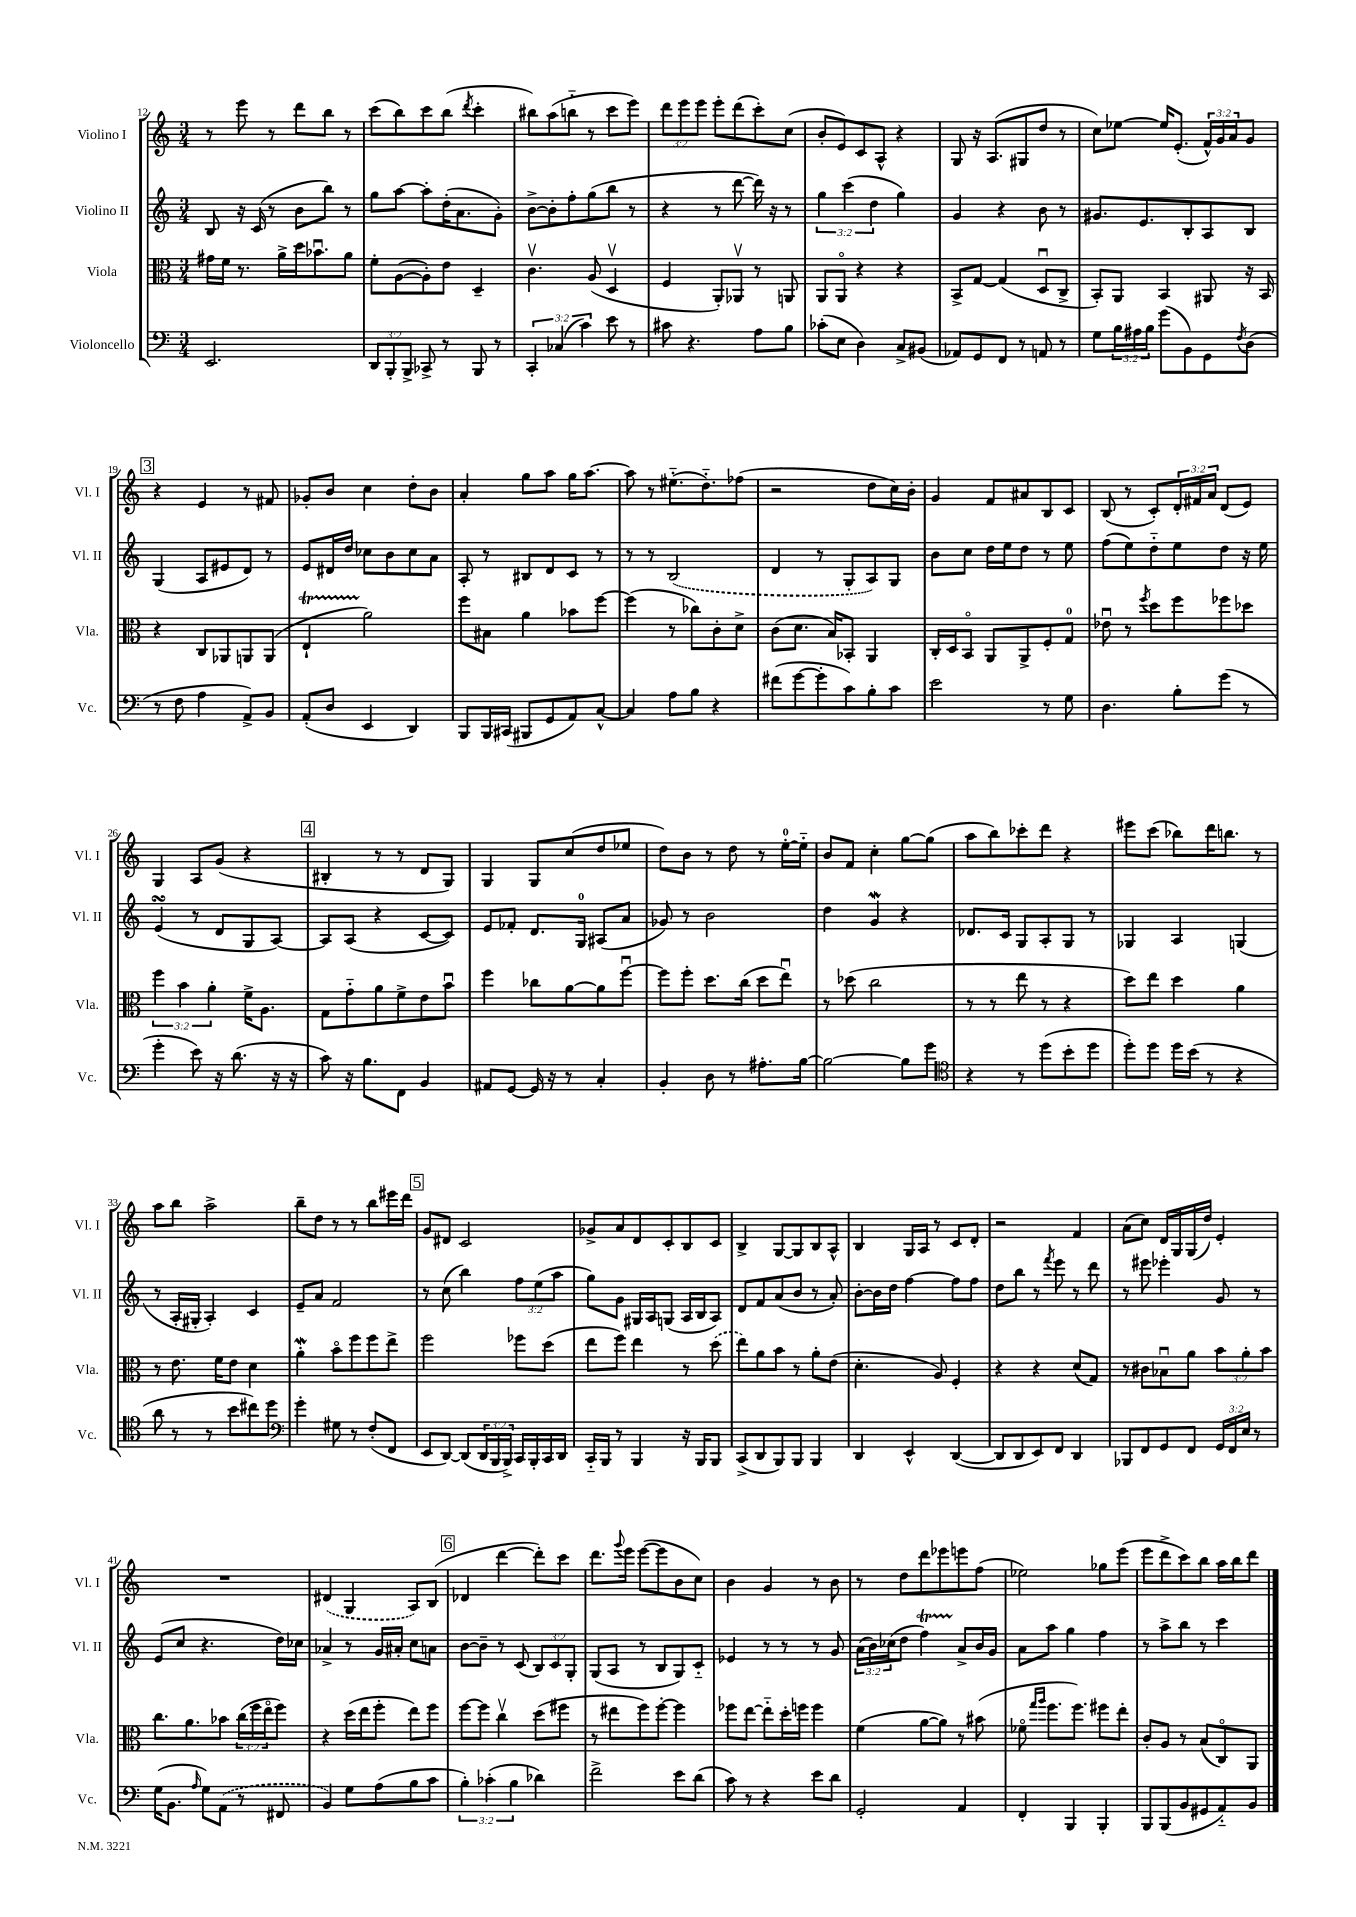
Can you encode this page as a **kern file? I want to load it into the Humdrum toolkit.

**kern	**kern	**kern	**kern
*part4	*part3	*part2	*part1
*staff4	*staff3	*staff2	*staff1
*I"Violoncello	*I"Viola	*I"Violino II	*I"Violino I
*I'Vc.	*I'Vla.	*I'Vl. II	*I'Vl. I
*clefF4	*clefC3	*clefG2	*clefG2
*k[]	*k[]	*k[]	*k[]
*M3/4	*M3/4	*M3/4	*M3/4
=12	=12	=12	=12
2.EE/	16g#X\LL	8B/	8r
.	16f\JJ	.	.
.	8.r	16r	8eee\
.	.	(16c/	.
.	.	8r	8r
.	16a^\LL	.	.
.	16dd\J	8b\L	8ddd\L
.	8.b-Xu\	.	.
.	.	8bb\J)	8bb\J
.	8a\J	8r	8r
=13	=13	=13	=13
12DD/L	8f'\L	8gg\L	(8ccc\L
12BBB'/	.	.	.
.	([8A\	[8aa\J	8bb\)
12BBB^/J	.	.	.
8CC-X^/	8A'\])	8aa'\L]	8ccc\
8r	8e\J	(16dd'\K	(8bb\J
.	.	8.a\	.
.	.	.	8qddd/
8BBB/	4D~/	.	4ccc'\
8r	.	8g'\J)	.
=14	=14	=14	=14
6CC'/	4.cv\	[8b^\L	8bb#X\L)
.	.	8b'\]	(8aa\
(6C-X/	.	.	.
.	.	8ff'\	8bbn\J
6c\)	.	.	.
.	(8A/	(8gg\	8r
8e\	4Dv/	8bb\J	8ccc\L
8r	.	8r	8eee\J)
=15	=15	=15	=15
8c#X\	4F/	4r	12ddd\L
.	.	.	12eee\
4.r	.	.	.
.	.	.	12eee\J
.	8AA'/L)	8r	8eee'\L
.	8AA-Xv/J	[8ddd\	(8ddd\
8A\L	8r	16ddd\])	8ccc'\)
.	.	16r	.
8B\J	8AAn/	8r	(8cc\J
=16	=16	=16	=16
(8c-X'\L	8AA/L	6gg\	8b'/L
8E\J	8AA/J	.	8e/)
.	.	(6ccc\	.
4D\)	4r	.	8c/
.	.	6dd\	.
.	.	.	8A^^/J
8C^/L	4r	4gg\)	4r
(8BB#X/J	.	.	.
=17	=17	=17	=17
8AA-X/L)	8BB^/L	4g/	8G/
8GG/	[8G/J	.	16r
.	.	.	(8.A/L
8FF/J	(4G/]	4r	.
8r	.	.	8G#X/
8AAn/	8Du/L	8b\	8dd/J
8r	8C^/J	8r	8r
=18	=18	=18	=18
8G\L	8BB'/L)	8.g#X/L	8cc\L)
24B\L	8AA/J	.	[8ee-X\J
24A#X\	.	.	.
.	.	8.e/	.
24B\JJ	.	.	.
(8g\L	4BB/	.	16ee-/KL]
.	.	.	(8.e'/J
8BB\)	.	8B'/	.
8GG\	8AA#X/	8A/	24f^^/LL)
.	.	.	24g/
.	.	.	24a/J
8qF/	.	.	.
(8D\J	16r	8B/J	8g/J
.	16BB/	.	.
!!LO:LB:g=z
!!LO:REH:place=s1:t=3
=19	=19	=19	=19
8r	4r	(4G/	4r
8F\	.	.	.
4A\	8C/L	8A/L	4e/
.	8AA-X/	8e#X/	.
8AA^/L)	8AAn/	8d/J)	8r
8BB/J	(8AA/J	8r	8f#X/
=20	=20	=20	=20
(8AA'/L	4Et`/	8e/L	8g-X'/L
8D/J	.	16d#X/L	8b/J
.	.	16dd/JJ	.
4EE/	2a\)	8cc-X\L	4cc\
.	.	8b\	.
4DD/)	.	8cc-\	8dd'\L
.	.	8a\J	8b\J
=21	=21	=21	=21
8BBB/L	8ff\L	8A'/	4a'/
16BBB/L	8B#X\J	8r	.
(16CC#X/JJ	.	.	.
8BBB#X/L	4a\	8B#X/L	8gg\L
8GG/	.	8d/	8aa\J
8AA/)	8b-X\L	8c/J	16gg\KL
.	.	.	[8.aa\J
[8C^^/J	[8ff\J	8r	.
=22	=22	=22	=22
4C/]	(4ff\]	8r	8aa\]
.	.	8r	8r
8A\L	8r	(2B/	(8.ee#X\L
8B\J	8cc-X\L)	.	.
.	.	.	8.dd\)
4r	8c'\	.	.
.	8d^\J	.	(8ff-X\J
=23	=23	=23	=23
(8f#X\L	(8c\L	4d/	2r
[8g\	8.d\J	.	.
8g'\]	.	8r	.
.	16B/KL)	.	.
8c\)	8BB-X'/J	8G'/L	.
8B'\	4AA/	8A/)	8dd\L
8c\J	.	8G/J	16cc\L)
.	.	.	16b'\JJ
=24	=24	=24	=24
2e\	16C'/LL	8b\L	4g/
.	16D/J	.	.
.	8BB/J	8cc\J	.
.	8AA/L	16dd\LL	8f/L
.	.	16ee\J	.
.	8AA^/	8dd\J	8a#X/
8r	8F'/	8r	8B/
8G\	8G/J	8ee\	8c/J
=25	=25	=25	=25
4.D\	8e-Xu\	(8ff\L	(8B/
.	8r	8ee\)	8r
.	8qff/	.	.
.	8dd\L	8dd\	8c'/L)
8B'\L	8ff\	8ee\	24d'/L
.	.	.	24f#X/
.	.	.	24a/JJ
(8g\J	8ff-X\	8dd\J	(8d/L
8r	8dd-X\J	16r	8e/J)
.	.	16ee\	.
!!LO:LB:g=z
=26	=26	=26	=26
4g'\	6ff\	(4esSsS/	4G/
.	6b\	.	.
8e\)	.	8r	8A/L
.	6a'\	.	.
16r	.	8d/L	(8g/J
(8.d\	.	.	.
.	16f^\KL	8G/	4r
.	8.A\J	.	.
16r	.	[8A/J)	.
16r	.	.	.
!!LO:REH:place=s1:t=4
=27	=27	=27	=27
8c\)	8G\L	8A/L]	4B#X'/
16r	8g\	(8A/J	.
8.B\L	.	.	.
.	8a\	4r	8r
8FF\J	8f^\	.	8r
4BB/	8e\	[8c/L	8d/L
.	8bu\J	8c/J])	8G/J)
=28	=28	=28	=28
8AA#X/L	4ff\	8e/L	4G/
[8GG/J	.	8f-X'/J	.
16GG/]	8cc-X\L	8.d/L	8G/L
16r	.	.	.
8r	[8a\	.	(8cc/
.	.	16G/Jk	.
4C'/	8a\]	(8A#X/L	8dd/
.	[8ffu\J	8a/J	8ee-X/J
=29	=29	=29	=29
4BB'/	8ff\L]	8g-X/)	8dd\L)
.	8ff'\J	8r	8b\J
8D\	8.dd\L	2b\	8r
8r	.	.	8dd\
.	(16cc\Jk	.	.
8.A#X'\L	8dd\L	.	8r
.	8eeu\J)	.	[16ee'\LL
[16B\Jk	.	.	16ee\JJ]
=30	=30	=30	=30
2B\_	8r	4dd\	8b/L
.	(8dd-X\	.	8f/J
.	2cc\	4gW/	4cc'\
8B\L]	.	4r	[8gg\L
8g\J	.	.	(8gg\J]
=31	=31	=31	=31
*clefC4	*	*	*
4r	8r	8.d-X/L	8aa\L
.	8r	.	8bb\)
.	.	16c/Jk	.
8r	8ee\	8G/L	8ccc-X'\
(8dd\L	8r	8A'/	8ddd\J
8b'\	4r	8G/J	4r
8dd\J	.	8r	.
=32	=32	=32	=32
8dd'\L)	8dd\L)	4G-X/	8eee#X\L
8dd\J	8ee\J	.	(8ccc\J
16dd\LL	4dd\	4A/	8bb-X\L)
(16b\JJ	.	.	.
8r	.	.	16ddd\K
.	.	.	8.bbn\J
4r	4a\	(4Gn/	.
.	.	.	8r
!!LO:LB:g=z
=33	=33	=33	=33
8a\	8r	8r	8aa\L
8r	8.e\	16A'/LL	8bb\J
.	.	16G#X'/JJ	.
8r	.	4A'/)	2aa^\
.	16f\KL	.	.
8b\L	8e\J	.	.
8cc#X\)	4d\	4c/	.
8dd\J	.	.	.
=34	=34	=34	=34
*clefF4	*	*	*
4g'\	4aW'\	8e~/L	8bb~\L
.	.	8a/J	8dd\J
8G#X\	8b\L	2f/	8r
8r	8ff\	.	8r
(8F'/L	8ff\	.	8bb\L
8FF/J	8ee^\J	.	16eee#X\L
.	.	.	16ddd\JJ
!!LO:REH:place=s1:t=5
=35	=35	=35	=35
8EE/L	2ff\	8r	8g/L
[8DD/J)	.	(8cc\	8d#X/J
(8DD/L]	.	4bb\)	2c/
24DD/L	.	.	.
24BBB/	.	.	.
24BBB^/JJ)	.	.	.
16CC/LL	8ff-X\L	12ff\L	.
16BBB'/	.	.	.
.	.	(12ee\	.
16CC/	(8dd\J	.	.
.	.	12aa\J	.
16DD/JJ	.	.	.
=36	=36	=36	=36
16CC/LL	8ee\L	8gg\L)	8g-X^/L
16BBB/JJ	.	.	.
8r	8ff\J)	8g\J	8a/
4BBB/	4ee\	16G#X/LL	8d/
.	.	16A/J	.
.	.	(8Gn/J	8c'/
16r	8r	16A/LL	8B/
16BBB/KL	.	16B/J	.
8BBB/J	(8dd\	8A/J)	8c/J
=37	=37	=37	=37
(8CC^/L	8ee\L)	8d/L	4B^/
8DD/	8a\	8f/	.
8BBB/)	8b\J	(8a/	[8G/L
8BBB/J	8r	8b/J	8G/]
4BBB/	8a'\L	8r	8B/
.	(8e\J	8a'/)	8A^^/J
=38	=38	=38	=38
4DD/	4.d'\	[8b'\L	4B/
.	.	16b\L]	.
.	.	16dd\JJ	.
4EE^^/	.	[4ff\	16G/LL
.	.	.	16A/JJ
.	8A/)	.	8r
([4DD/	4F'/	8ff\L]	8c/L
.	.	8ff\J	8d'/J
=39	=39	=39	=39
8DD/L]	4r	8dd\L	2r
8DD/	.	8bb\J	.
8EE/)	4r	8r	.
.	.	8qfff/	.
8FF/J	.	8eee\	.
4DD/	(8d/L	8r	4f/
.	8G/J)	8ddd\	.
=40	=40	=40	=40
8BBB-X/L	8r	8r	(8a\L
8FF/	8c#X\L	8eee#X\	8cc\J)
8GG/	8B-Xu\	4eee-X'\	16d/LL
.	.	.	16G/
8FF/J	8a\J	.	(16G/
.	.	.	16dd/JJ)
24GG/LL	12b\L	8g/	4e'/
24FF/	.	.	.
24E/JJ	12a'\	.	.
8r	.	8r	.
.	12b\J	.	.
!!LO:LB:g=z
=41	=41	=41	=41
(16G\KL	8.cc\L	(8e/L	2.r
8.BB\J	.	.	.
.	.	8cc/J	.
.	8.a\	.	.
16qqA/	.	.	.
8G\L)	.	4.r	.
(8AA\J	8b-X\J	.	.
8r	(24cc\LL	.	.
.	24ff\	.	.
.	24ee\J	.	.
8FF#X/	8ff\J)	16dd\LL)	.
.	.	16cc-X\JJ	.
=42	=42	=42	=42
4BB/)	4r	4a-X^/	(4d#X/
8G\L	(16dd\LL	8r	4G/
.	16ee\J	.	.
(8A\	8ff'\J	16g/LL	.
.	.	16a#X'/JJ	.
8B\	8ee\L)	8cc\L	8A/L)
8c\J	8ff\J	8an\J	(8B/J
!!LO:REH:place=s1:t=6
=43	=43	=43	=43
6B'\)	[8ff\L	[8b\L	4d-X/
.	8ff\J]	8b~\J]	.
(6c-X'\	.	.	.
.	4ccv\	8r	[4ddd\
6B\	.	.	.
.	.	(8c/	.
4d-X\)	(8dd\L	12B/L)	8ddd'\L])
.	.	12c/	.
.	8ff#X\J	.	8ccc\J
.	.	12G'/J	.
=44	=44	=44	=44
2f^\	8r	(8G/L	8.ddd\L
.	8ee#X\L	8A/J	.
.	.	.	8qqggg/
.	.	.	16eee\Jk
.	8ff\)	8r	([8eee\L
.	[8ff'\J	8B/L	8eee\]
8e\L	4ff\]	8G/)	8b\
(8d\J	.	8c/J	8cc\J)
=45	=45	=45	=45
8c\)	8ff-X\L	4e-X/	4b\
8r	[8ee\J	.	.
4r	8ee\L]	8r	4g/
.	16dd'\L	8r	.
.	16ffn\JJ	.	.
8e\L	4ff\	8r	8r
8d\J	.	8g/	8b\
=46	=46	=46	=46
2GG'/	(4f\	(24a\LL	8r
.	.	24b\)	.
.	.	(24cc-X\J	.
.	.	8dd\J	8dd\L
.	[8a\L	4ffT\)	8ddd\
.	8a\J])	.	8eee-X\
4AA/	8r	8a^/L	8eeen\
.	(8b#X\	16b/L	(8ff\J
.	.	16g/JJ	.
=47	=47	=47	=47
4FF'/	8f-X\	8a\L	2ee-X\)
.	16qqgg/LL	.	.
.	16qqaa/JJ	.	.
.	8.ff\L	8aa\J	.
4BBB/	.	4gg\	.
.	8.ff\J)	.	.
4BBB'/	8ff#X\L	4ff\	8gg-X\L
.	8ee'\J	.	(8eee\J
=48	=48	=48	=48
8BBB/L	8c'/L	8r	8eee\L
(8BBB/	8A/J	8aa^\L	8ddd^\
8BB/	8r	8bb\J	8ccc\)
8GG#X/	(8B/L	8r	8bb\J
8AA/)	8C/)	4ccc\	16aa\LL
.	.	.	16bb\J
8BB/J	8AA/J	.	8ddd\J
==	==	==	==
*-	*-	*-	*-
